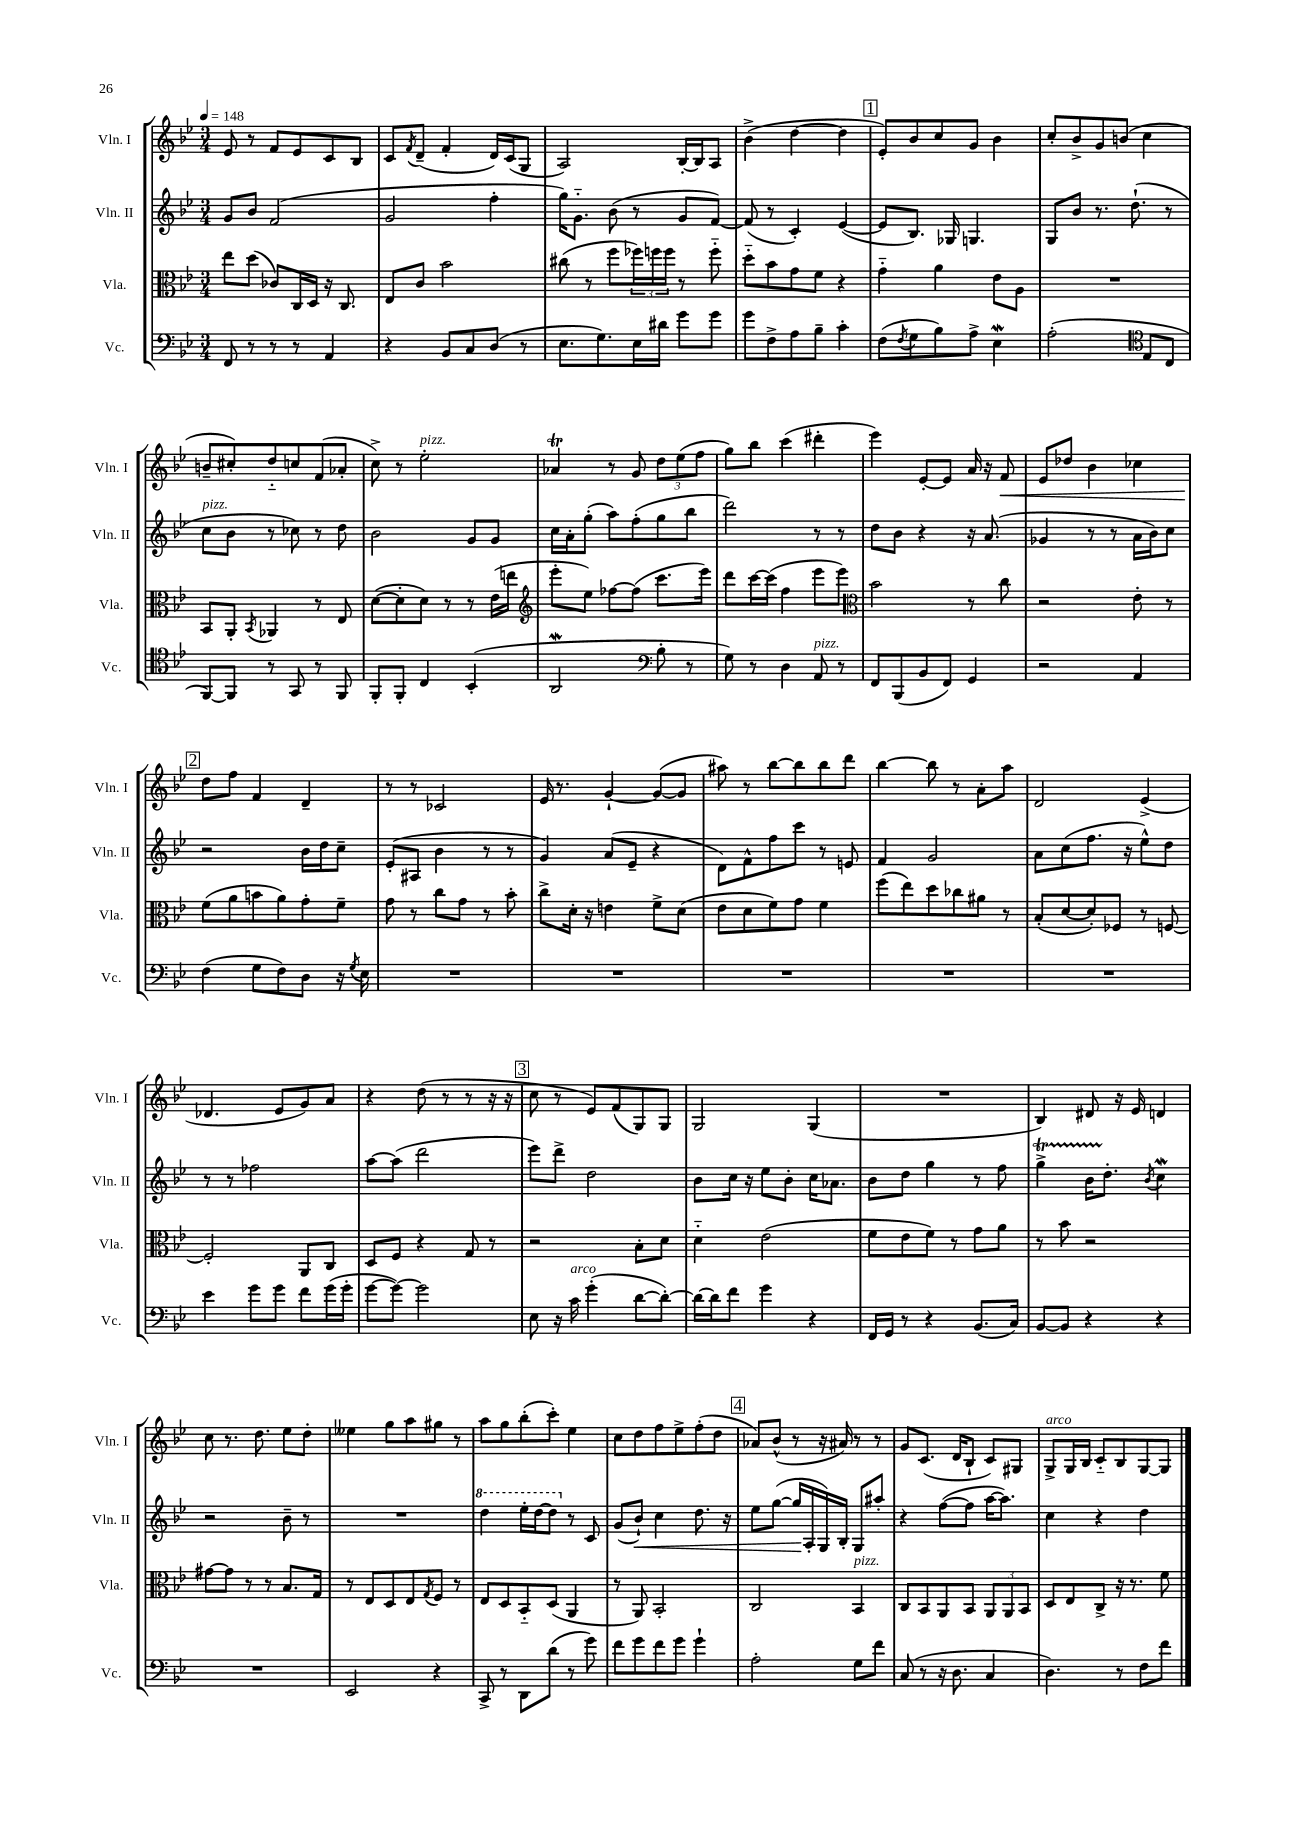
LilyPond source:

<<
\new StaffGroup <<
\new Staff = "s0" \with { instrumentName = "Vln. I" shortInstrumentName = "Vln. I" } {
    \clef treble \key bes \major \numericTimeSignature \time 3/4 \tempo 4 = 148
    ees'8 r8 f'8 ees'8 c'8 bes8 |
    c'8 \acciaccatura { f'8 } d'8--( f'4-. d'16) c'16( g8 |
    a2) bes16~-. bes16 a8 |
    bes'4->( d''4~ d''4 |
    \mark \markup { \box "1" } ees'8-.) bes'8 c''8 g'8 bes'4 |
    c''8-. bes'8-> g'8 b'8( c''4 |
    b'8-- cis''8-.) d''8-_ c''8 f'8( aes'8-. |
    c''8->) r8 ees''2-.^\markup { \italic "pizz." } |
    aes'4\trill r8 g'8 \tuplet 3/2 { d''8 ees''8( f''8 } |
    g''8) bes''8 c'''4( dis'''4-. |
    ees'''4) ees'8~-. ees'8 a'16 r16 f'8\< |
    ees'8 des''8 bes'4 ces''4 |
    \mark \markup { \box "2" } d''8\! f''8 f'4 d'4-- |
    r8 r8 ces'2 |
    ees'16 r8. g'4~-! g'8~( g'8 |
    ais''8) r8 bes''8~ bes''8 bes''8 d'''8 |
    bes''4~ bes''8 r8 a'8-. a''8 |
    d'2 ees'4->( |
    des'4. ees'8 g'8) a'8 |
    r4 d''8( r8 r8 r16 r16 |
    \mark \markup { \box "3" } c''8 r8 ees'8) f'8( g8) g8 |
    g2 g4( |
    R2. |
    bes4) dis'8 r16 ees'16 d'4 |
    c''8 r8. d''8. ees''8 d''8-. |
    eeses''4 g''8 a''8 gis''8 r8 |
    a''8 g''8 bes''8-.( c'''8-.) ees''4 |
    c''8 d''8 f''8 ees''8-> f''8-.( d''8 |
    \mark \markup { \box "4" } aes'8) bes'8-^( r8 r16 ais'16) r8 r8 |
    g'8 c'8.( d'16 bes8-! c'8) gis8 |
    g8->^\markup { \italic "arco" } g16 bes16 c'8-_ bes8 g8~ g8 \bar "|." |
}
\new Staff = "s1" \with { instrumentName = "Vln. II" shortInstrumentName = "Vln. II" } {
    \clef treble \key bes \major \numericTimeSignature \time 3/4
    g'8 bes'8 f'2( |
    g'2 f''4-. |
    g''16) g'8.-_ bes'8( r8 g'8 f'8~) |
    f'8( r8 c'4-.) ees'4~( |
    \mark \markup { \box "1" } ees'8 bes8.) ges16 g4. |
    g8 bes'8 r8. d''8.-!( r8 |
    c''8^\markup { \italic "pizz." } bes'8 r8 ces''8) r8 d''8 |
    bes'2 g'8 g'8 |
    c''16 a'16-. g''8-.( a''8) f''8-.( g''8 bes''8 |
    d'''2) r8 r8 |
    d''8 bes'8 r4 r16 a'8.( |
    ges'4 r8 r8 a'16 bes'16) c''8 |
    \mark \markup { \box "2" } r2 bes'16 d''16 c''8-- |
    ees'8-.( ais8 bes'4 r8 r8 |
    g'4) a'8( ees'8-- r4 |
    d'8) f'8-^ f''8 c'''8 r8 e'8 |
    f'4 g'2 |
    a'8 c''8( f''8. r16 ees''8-^) d''8 |
    r8 r8 fes''2 |
    a''8~ a''8( d'''2 |
    \mark \markup { \box "3" } ees'''8) d'''8-> d''2 |
    bes'8 c''16 r16 ees''8 bes'8-. c''16 aes'8. |
    bes'8 d''8 g''4 r8 f''8 |
    g''4->\startTrillSpan bes'16 d''8.-.\stopTrillSpan \acciaccatura { bes'8 } c''4\mordent |
    r2 bes'8-- r8 |
    R2. |
    \ottava #1 d'''4 ees'''16-. d'''16~ d'''8 \ottava #0 r8 c'8 |
    g'8( bes'8-!\<) c''4 d''8. r16 |
    \mark \markup { \box "4" } ees''8 g''8~( g''16\! a16-. g16) bes16-. g8 ais''8-. |
    r4 f''8~( f''8 a''16~ a''8.) |
    c''4 r4 d''4 \bar "|." |
}
\new Staff = "s2" \with { instrumentName = "Vla." shortInstrumentName = "Vla." } {
    \clef alto \key bes \major \numericTimeSignature \time 3/4
    ees''8 d''8( ces'8) c16 d16 r16 c8. |
    ees8 c'8 bes'2 |
    cis''8( r8 f''8 \tuplet 3/2 { fes''16) f''16 f''16 } r8 f''8-_ |
    d''8-_ bes'8 g'8 f'8 r4 |
    \mark \markup { \box "1" } g'4-_ a'4 ees'8 a8 |
    R2. |
    bes,8 a,8-. \acciaccatura { bes,8 } aes,4 r8 ees8 |
    d'8~( d'8-. d'8) r8 r8 ees'16( e''16 |
    \clef treble ees'''8-. ees''8) fes''8~ fes''8( c'''8. ees'''16) |
    d'''8 c'''16~ c'''16( f''4 ees'''8 ees'''8) |
    \clef alto bes'2 r8 c''8 |
    r2 ees'8-. r8 |
    \mark \markup { \box "2" } f'8( a'8 b'8 a'8) g'8-. f'8-- |
    g'8 r8 c''8 g'8 r8 bes'8-. |
    c''8-> d'16-. r16 e'4 f'8-> d'8( |
    ees'8 d'8 f'8) g'8 f'4 |
    f''8( ees''8) d''8 ces''8 ais'8 r8 |
    bes8-.( d'8~ d'8-.) fes8 r8 f8~ |
    f2-. a,8 c8 |
    d8 f8 r4 g8 r8 |
    \mark \markup { \box "3" } r2 bes8-. d'8 |
    d'4-_ ees'2( |
    f'8 ees'8 f'8) r8 g'8 a'8 |
    r8 bes'8 r2 |
    gis'8~ gis'8 r8 r8 bes8. g16 |
    r8 ees8 d8 ees8 \acciaccatura { g8 } f8 r8 |
    ees8 d8 bes,8-_ d8( a,4 |
    r8 a,8) bes,2-. |
    \mark \markup { \box "4" } c2 bes,4^\markup { \italic "pizz." } |
    c8 bes,8 a,8 bes,8 \tuplet 3/2 { a,8 a,8 bes,8 } |
    d8 ees8 c8-> r16 r8. f'8 \bar "|." |
}
\new Staff = "s3" \with { instrumentName = "Vc." shortInstrumentName = "Vc." } {
    \clef bass \key bes \major \numericTimeSignature \time 3/4
    f,8 r8 r8 r8 a,4 |
    r4 bes,8 c8 d8( r8 |
    ees8. g8.) ees16 dis'16 g'8 g'8 |
    g'8 f8-> a8 bes8-- c'4-. |
    \mark \markup { \box "1" } f8( \acciaccatura { f8 } g8 bes8) a8-> ees4\mordent |
    a2-.( \clef tenor ees8 c8 |
    f,8~) f,8 r8 g,8 r8 f,8 |
    f,8-. f,8-. c4 bes,4-.( |
    a,2\mordent \clef bass bes8-. r8 |
    g8) r8 d4 a,8^\markup { \italic "pizz." } r8 |
    f,8 bes,,8( bes,8 f,8) g,4 |
    r2 a,4 |
    \mark \markup { \box "2" } f4( g8 f8) d8 r16 \acciaccatura { g8 } ees16 |
    R2. |
    R2. |
    R2. |
    R2. |
    R2. |
    ees'4 g'8 g'8 f'8 g'16( g'16-. |
    g'8~ g'8~) g'2 |
    \mark \markup { \box "3" } ees8 r16 c'16^\markup { \italic "arco" } g'4-.( d'8~ d'8~-.) |
    d'16~ d'16 f'8 g'4 r4 |
    f,16 g,16 r8 r4 bes,8.( c16) |
    bes,8~ bes,8 r4 r4 |
    R2. |
    ees,2 r4 |
    c,8-> r8 d,8 d'8( r8 g'8) |
    f'8 g'8 f'8 g'8 g'4-! |
    \mark \markup { \box "4" } a2-. g8 f'8 |
    c8( r8 r16 d8. c4 |
    d4.) r8 f8 f'8 \bar "|." |
}
>>
>>
\layout { \context { \Score \remove "Bar_number_engraver" } }
